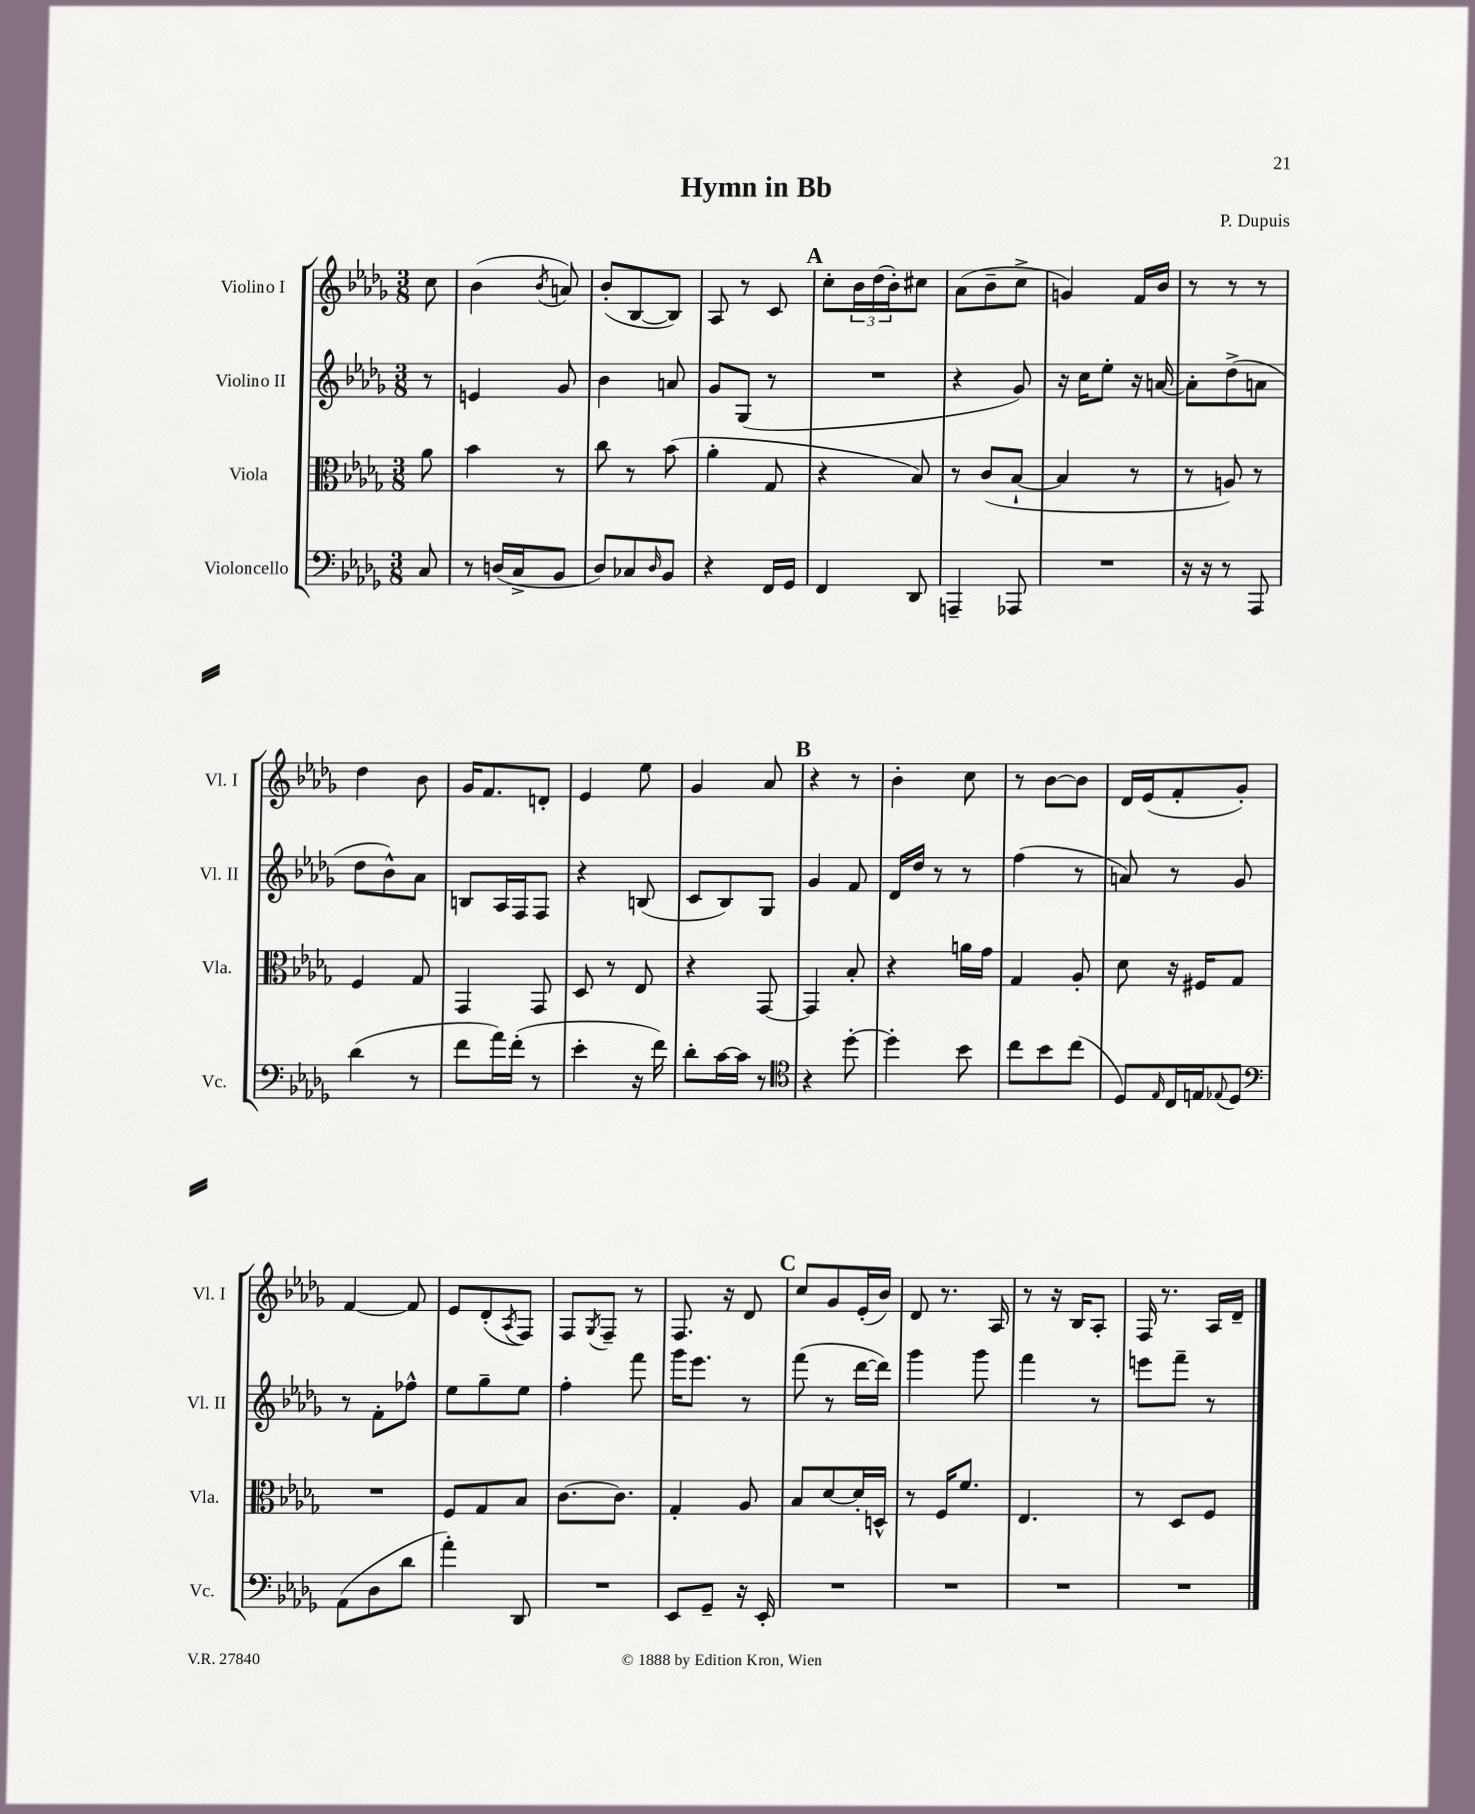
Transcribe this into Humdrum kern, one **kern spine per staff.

**kern	**kern	**kern	**kern
*staff4	*staff3	*staff2	*staff1
*clefF4	*clefC3	*clefG2	*clefG2
*k[b-e-a-d-g-]	*k[b-e-a-d-g-]	*k[b-e-a-d-g-]	*k[b-e-a-d-g-]
*M3/8	*M3/8	*M3/8	*M3/8
8C	8a-	8r	8cc
=	=	=	=
8r	4b-	4e	(4b-
(16D	.	.	.
16C^	.	.	.
.	.	.	8qb-
8BB-	8r	8g-	8a)
=	=	=	=
8D-)	8cc	4b-	(8b-'
8C-	8r	.	[8B-
16qqD-	.	.	.
8BB-	(8b-	8a	8B-])
=	=	=	=
4r	4a-'	8g-	8A-
.	.	(8G-	8r
16FF	8G-	8r	8c
16GG-	.	.	.
=	=	=	=
4FF	4r	4.r	8cc'
.	.	.	24b-
.	.	.	(24dd-
.	.	.	24b-')
8DD-	8B-)	.	8cc#
=	=	=	=
4AAA~	8r	4r	(8a-
.	(8c	.	8b-~
8AAA-	[8B-`	8g-)	8cc^
=	=	=	=
4.r	4B-]	16r	4g)
.	.	16cc	.
.	.	8ee-'	.
.	8r	16r	16f
.	.	[16a	16b-
=	=	=	=
16r	8r	8a']	8r
16r	.	.	.
8r	8A)	(8dd-^	8r
8AAA-	8r	8a	8r
=	=	=	=
(4d-	4F	8dd-	4dd-
.	.	8b-^^)	.
8r	8G-	8a-	8b-
=	=	=	=
8f	4GG-	8B	16g-
.	.	.	8.f
16a-)	.	16A-	.
(16f'	.	16F	.
8r	8GG-	8F	8d'
=	=	=	=
4e-'	8D-	4r	4e-
.	8r	.	.
16r	8E-	(8B	8ee-
16f)	.	.	.
=	=	=	=
8d-'	4r	8c	4g-
[16c	.	8B-)	.
16c]	.	.	.
8r	[8GG-	8G-	8a-
=	=	=	=
*clefC4	*	*	*
4r	4GG-]	4g-	4r
[8dd-'	8B-'	8f	8r
=	=	=	=
4dd-']	4r	16d-	4b-'
.	.	16dd-	.
.	.	8r	.
8b-	16a	8r	8cc
.	16g-	.	.
=	=	=	=
8cc	4G-	(4ff	8r
8b-	.	.	[8b-
(8cc	8A-'	8r	8b-]
=	=	=	=
8D-)	8d-	8a)	16d-
.	.	.	(16e-
16qqE-	.	.	.
16C	16r	8r	8f'
16E	16F#	.	.
8qqE-	.	.	.
8D-	8G-	8g-	8g-')
=	=	=	=
*clefF4	*	*	*
(8AA-	4.r	8r	[4f
8D-	.	8f'	.
8d-	.	8ff-^^	8f]
=	=	=	=
4a-')	8F	8ee-	8e-
.	8G-	8gg-~	(8d-'
.	.	.	8qA-
8DD-	8B-	8ee-	8F)
=	=	=	=
4.r	[8.c	4ff'	8F
.	.	.	8qG-
.	.	.	8F~
.	8.c]	.	.
.	.	8fff	8r
=	=	=	=
8EE-	4G-'	16ggg-	8.F
.	.	8.eee-	.
8GG-~	.	.	.
.	.	.	16r
16r	8A-	8r	8d-
16EE-'	.	.	.
=	=	=	=
4.r	8B-	(8fff	8cc
.	[8d-	8r	8g-
.	16d-']	[16ddd-	(16e-'
.	16D^^	16ddd-])	16b-)
=	=	=	=
4.r	8r	4ggg-	8d-
.	16F	.	8.r
.	8.f	.	.
.	.	8ggg-	.
.	.	.	16A-
=	=	=	=
4.r	4.E-	4fff	8r
.	.	.	16r
.	.	.	16B-
.	.	8r	8A-'
=	=	=	=
4.r	8r	8eee	16F
.	.	.	8.r
.	8D-	8fff~	.
.	8F	8r	16A-
.	.	.	16d-~
==	==	==	==
*-	*-	*-	*-
